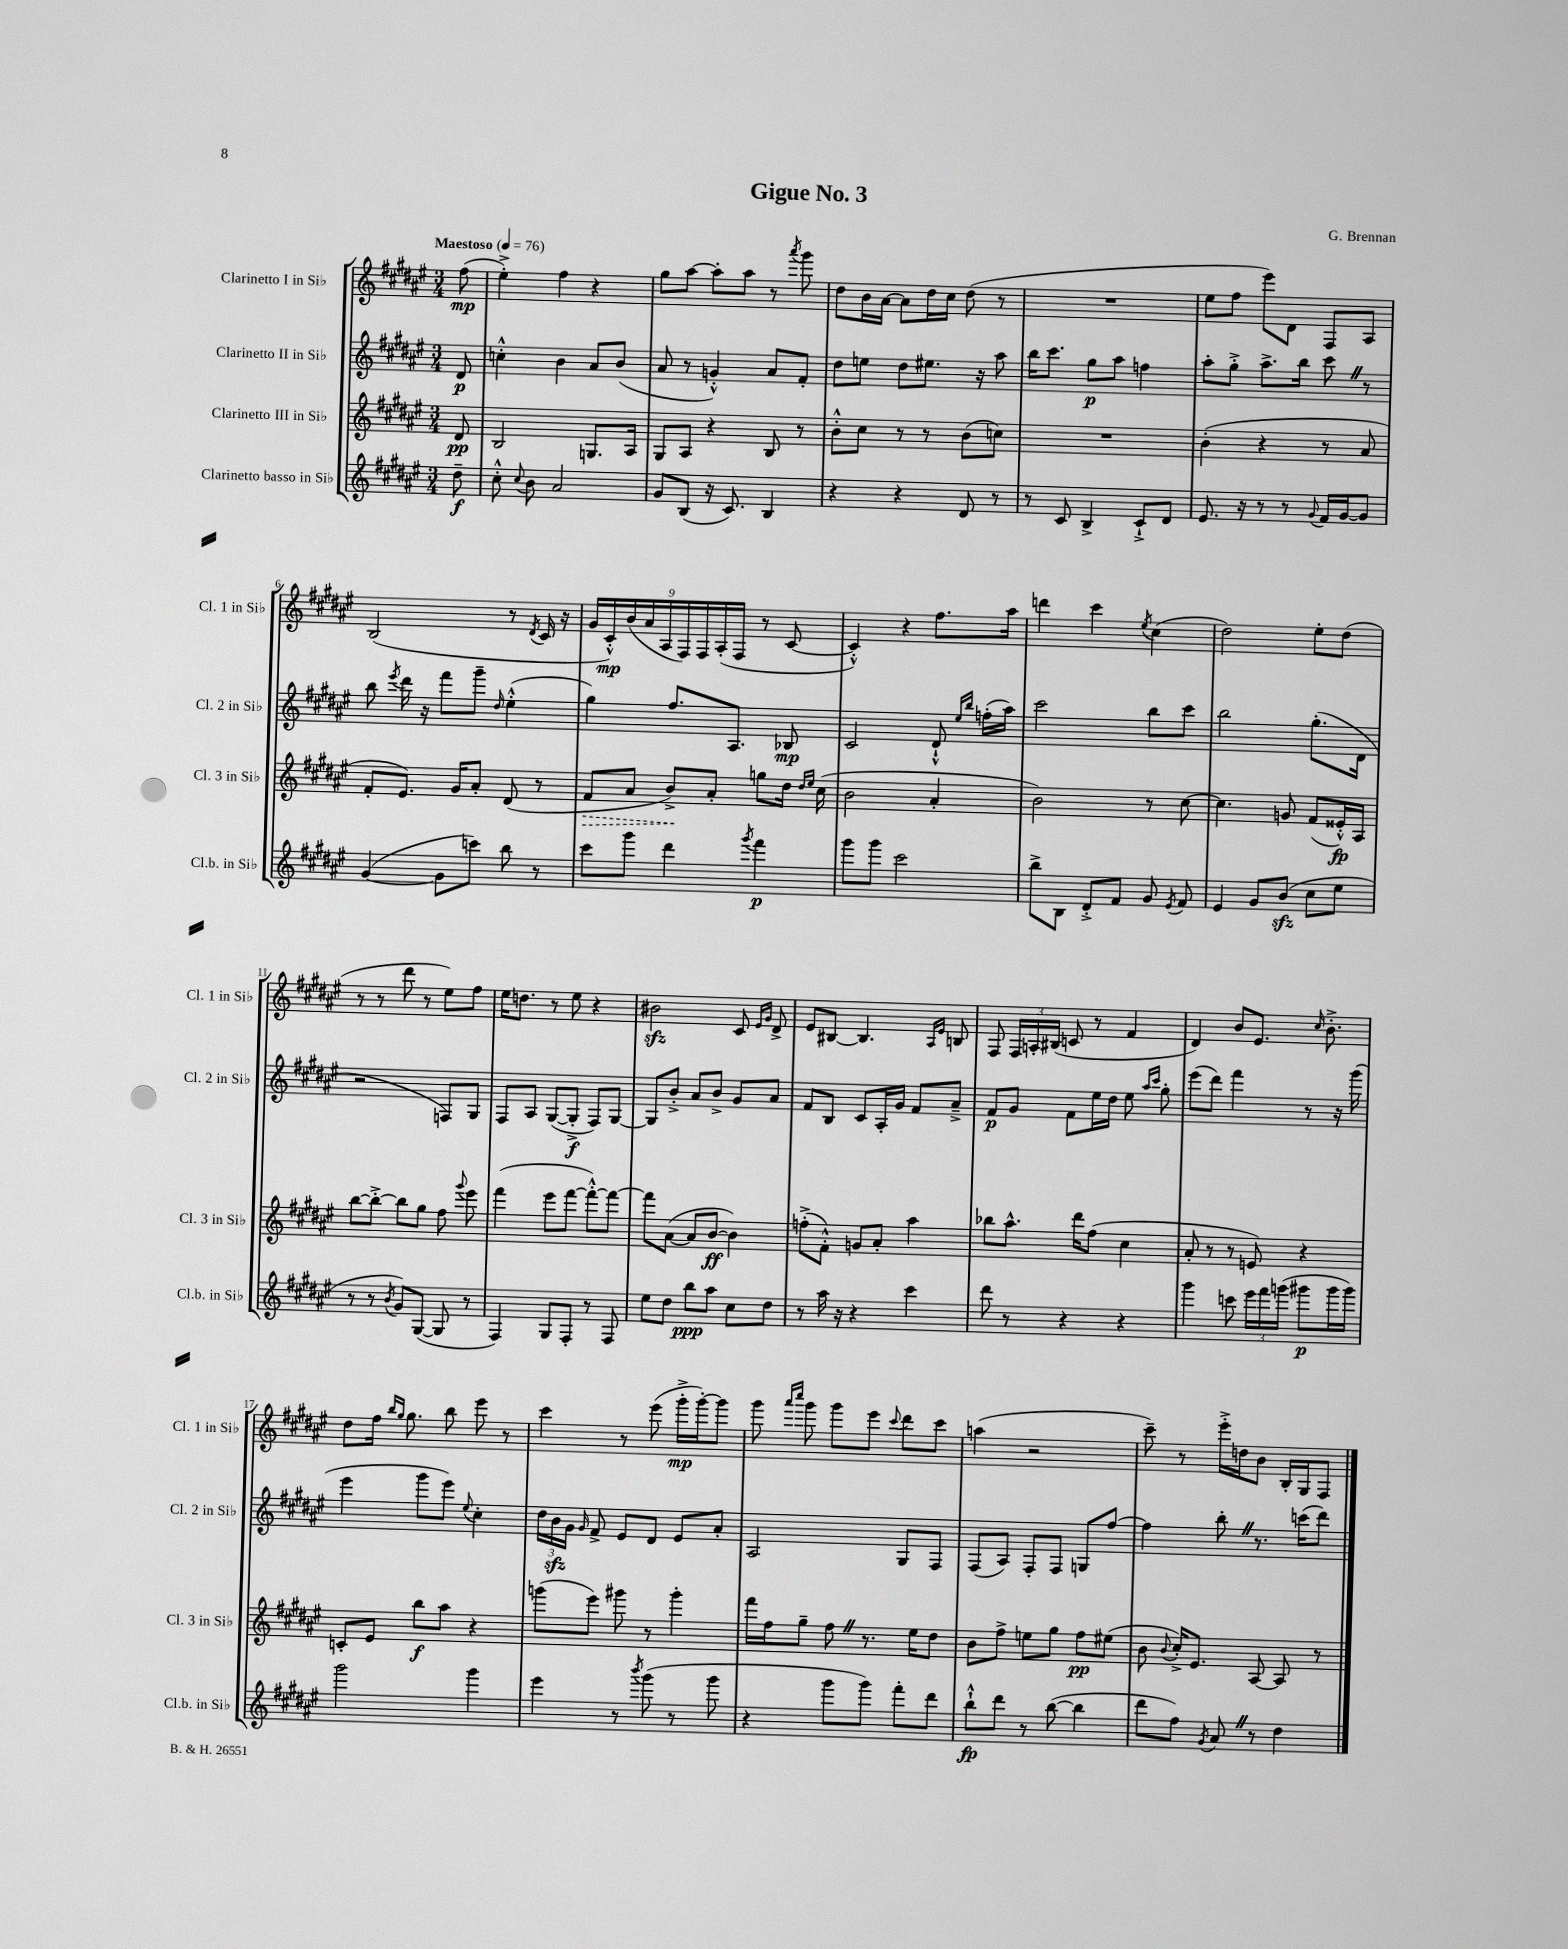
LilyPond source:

\header { title = "Gigue No. 3" composer = "G. Brennan" }
<<
\new StaffGroup <<
\new Staff = "s0" \with { instrumentName = "Clarinetto I in Sib" shortInstrumentName = "Cl. 1 in Sib" } {
    \clef treble \key fis \major \numericTimeSignature \time 3/4 \partial 8 \tempo "Maestoso" 4 = 76
    \autoBeamOff fis''8\mp( |
    eis''4-.->) fis''4 r4 |
    gis''8[ ais''8]~ ais''8[-. ais''8] r8 \acciaccatura { ais'''8 } gis'''8 |
    dis''8[ b'16 ais'16]~ ais'8[ dis''16 cis''16] dis''8( r8 |
    R2. |
    eis''8[ fis''8] eis'''8[) dis'8] fis8[ ais8] |
    b2( r8 \acciaccatura { dis'8 } cis'16 r16 |
    \tuplet 9/8 { gis'16[ cis'16-.-^\mp) b'16( ais'16 ais16 fis16) fis16 ais16-.( fis16] } r8 cis'8~ |
    cis'4-.-^) r4 fis''8.[ ais''16] |
    d'''4 cis'''4 \acciaccatura { eis''8 } cis''4( |
    dis''2) eis''8[-. dis''8]( |
    r8 r8 dis'''8 r8 eis''8[) fis''8] |
    eis''16[ d''8.] r8 eis''8 r4 |
    bis'2\sfz cis'8 \grace { eis'16[ gis'16] } dis'8-> |
    eis'8[ bis8]~ bis4. \grace { ais16[ eis'16] } b8 |
    fis8 \tuplet 3/2 { fis16[ a16-. bis16]( } c'8 r8 fis'4 |
    dis'4) b'8[ eis'8.] \grace { cis''16 } b'8.-.-> |
    dis''8[ fis''16] \grace { b''16[ gis''16] } gis''8. b''8 eis'''8 r8 |
    cis'''4 r8 eis'''8( gis'''16[-.->\mp gis'''16~-.) gis'''8] |
    gis'''8 \grace { ais'''16[ cis''''16] } gis'''8 gis'''8[ eis'''8] \appoggiatura { cis'''8 } dis'''8[ cis'''8] |
    a''4( r2 |
    cis'''8--) r8 eis'''16[-.-> d''16 b'8] b16[-. gis16 fis8] \bar "|." |
}
\new Staff = "s1" \with { instrumentName = "Clarinetto II in Sib" shortInstrumentName = "Cl. 2 in Sib" } {
    \clef treble \key fis \major \numericTimeSignature \time 3/4 \partial 8
    \autoBeamOff dis'8\p |
    c''4-.-^ b'4 ais'8[ b'8]( |
    ais'8 r8 g'4-.-^) ais'8[ fis'8]-. |
    dis''8[ e''8] dis''8[ eis''8.] r16 ais''8 |
    b''16[ cis'''8.] gis''8[\p ais''8] f''4 |
    ais''8[-. gis''8]-.-> ais''8.[-> b''16] cis'''8 \once \override BreathingSign.text = \markup { \musicglyph "scripts.caesura.straight" } \breathe r8 |
    b''8 \acciaccatura { eis'''8 } dis'''16 r16 fis'''8[ gis'''8]-- \grace { dis''16 } eis''4-.-^( |
    gis''4) fis''8.[ ais8.] bes8\mp |
    cis'2 dis'8-!-^ \grace { eis''16[ b''16] } f''16[-.( ais''16]) |
    cis'''2 b''8[ cis'''8] |
    b''2 gis''8.[-.( dis'16] |
    r2 f8[) gis8] |
    fis8[ ais8] gis8[~( gis8]-.->\f fis8[) gis8]~ |
    gis8[ b'8]-.-> ais'8[ b'8]-> gis'8[ ais'8] |
    fis'8[ b8] cis'8[ ais16-. gis'16] fis'8[ ais'8]---> |
    fis'8[\p gis'8] fis'8[ eis''16 dis''16] eis''8 \grace { ais''16[ cis'''16] } gis''8-. |
    eis'''8[( dis'''8]) fis'''4 r8 r16 gis'''16( |
    eis'''4 gis'''8[ eis'''8]) \appoggiatura { eis''8 } cis''4-. |
    \tuplet 3/2 { dis''16[ b'16\sfz gis'16] } \grace { gis'16 } fis'8-> eis'8[ dis'8] eis'8[ ais'8]-. |
    ais2 gis8[ fis8] |
    fis8[( ais8]) fis8[-. fis8] g8[ fis''8]~ |
    fis''4 b''8-. \once \override BreathingSign.text = \markup { \musicglyph "scripts.caesura.straight" } \breathe r8. c'''16[( dis'''8]) \bar "|." |
}
\new Staff = "s2" \with { instrumentName = "Clarinetto III in Sib" shortInstrumentName = "Cl. 3 in Sib" } {
    \clef treble \key fis \major \numericTimeSignature \time 3/4 \partial 8
    \autoBeamOff dis'8\pp |
    b2 g8.[ ais16] |
    gis8[ ais8] r4 b8 r8 |
    b'8[-.-^ cis''8] r8 r8 b'8[( c''8]) |
    R2. |
    b'4-.( r4 r8 ais'8 |
    fis'8[-. eis'8.]) gis'16[ ais'8]-. dis'8( r8 |
    \once \override Hairpin.style = #'dashed-line fis'8[\> ais'8] b'8[->\!) ais'8]-. g''8[ dis''16] \grace { dis''16[ eis''16] } cis''16( |
    b'2 ais'4-. |
    b'2) r8 cis''8~ |
    cis''4. g'8 fis'8[( eisis'16-.-^\fp) ais16] |
    b''8[~ b''8]~-.-> b''8[ gis''8] fis''8 \appoggiatura { gis'''8 } eis'''8 |
    fis'''4( eis'''8[ fis'''8]~ fis'''8[~-.-^) fis'''8]~ |
    fis'''8[ ais'8]~( ais'8[ b'8]~\ff b'4) |
    f''8[-.->( fis'8]-.-^) g'8[ ais'8]-. ais''4 |
    bes''8[ ais''8.]-^ dis'''16[ fis''8]( cis''4 |
    ais'8-. r8 r8 e'8) r4 |
    c'8[-. eis'8] b''8[\f ais''8] r4 |
    g'''8[( eis'''8]) gis'''8 r8 gis'''4-. |
    fis'''16[ fis''16 gis''8]-- fis''8 \once \override BreathingSign.text = \markup { \musicglyph "scripts.caesura.straight" } \breathe r8. eis''16[ dis''8] |
    b'8[ fis''8]-> e''8[ gis''8] fis''8[\pp eis''8]( |
    b'8 \appoggiatura { b'8 } cis''16[-.->) eis'8.] ais8~ ais8 r8 \bar "|." |
}
\new Staff = "s3" \with { instrumentName = "Clarinetto basso in Sib" shortInstrumentName = "Cl.b. in Sib" } {
    \clef treble \key fis \major \numericTimeSignature \time 3/4 \partial 8
    \autoBeamOff dis''8--\f |
    cis''8-.-^ \appoggiatura { cis''8 } b'8 ais'2 |
    gis'8[ b8]( r16 cis'8.) b4 |
    r4 r4 dis'8 r8 |
    r8 cis'8 b4-> cis'8[-!-> dis'8] |
    eis'8. r16 r8 r8 \appoggiatura { gis'8 } fis'16[ gis'16~ gis'8] |
    gis'4~( gis'8[ c'''8]) b''8 r8 |
    cis'''8[ gis'''8] dis'''4 \acciaccatura { gis'''8 } fis'''4\p |
    gis'''8[ gis'''8] cis'''2 |
    b''8[-> b8] dis'8[-.-> fis'8] gis'8 \acciaccatura { eis'8 } fis'8 |
    eis'4 gis'8[ b'8]\sfz( cis''8[ eis''8] |
    r8 r8 \acciaccatura { b'8 } gis'8[) gis8]~( gis8 r8 |
    fis4) gis8[ fis8]-. r8 fis8 |
    eis''8[ dis''8] b''8[\ppp ais''8] cis''8[ dis''8] |
    r8 ais''16 r16 r4 cis'''4 |
    dis'''8 r8 r4 r4 |
    gis'''4 c'''8 \tuplet 3/2 { eis'''16[ fis'''16 g'''16]( } gis'''8[\p gis'''16 gis'''16]) |
    gis'''2 gis'''4 |
    eis'''4 r8 \acciaccatura { b'''8 } gis'''8( r8 gis'''8 |
    r4 gis'''8[ gis'''8]) fis'''8[-. dis'''8] |
    b''8[-!-^\fp dis'''8] r8 b''8~( b''4 |
    dis'''8[ fis''8]) \acciaccatura { gis'8 } ais'8 \once \override BreathingSign.text = \markup { \musicglyph "scripts.caesura.straight" } \breathe r8 dis''4 \bar "|." |
}
>>
>>
